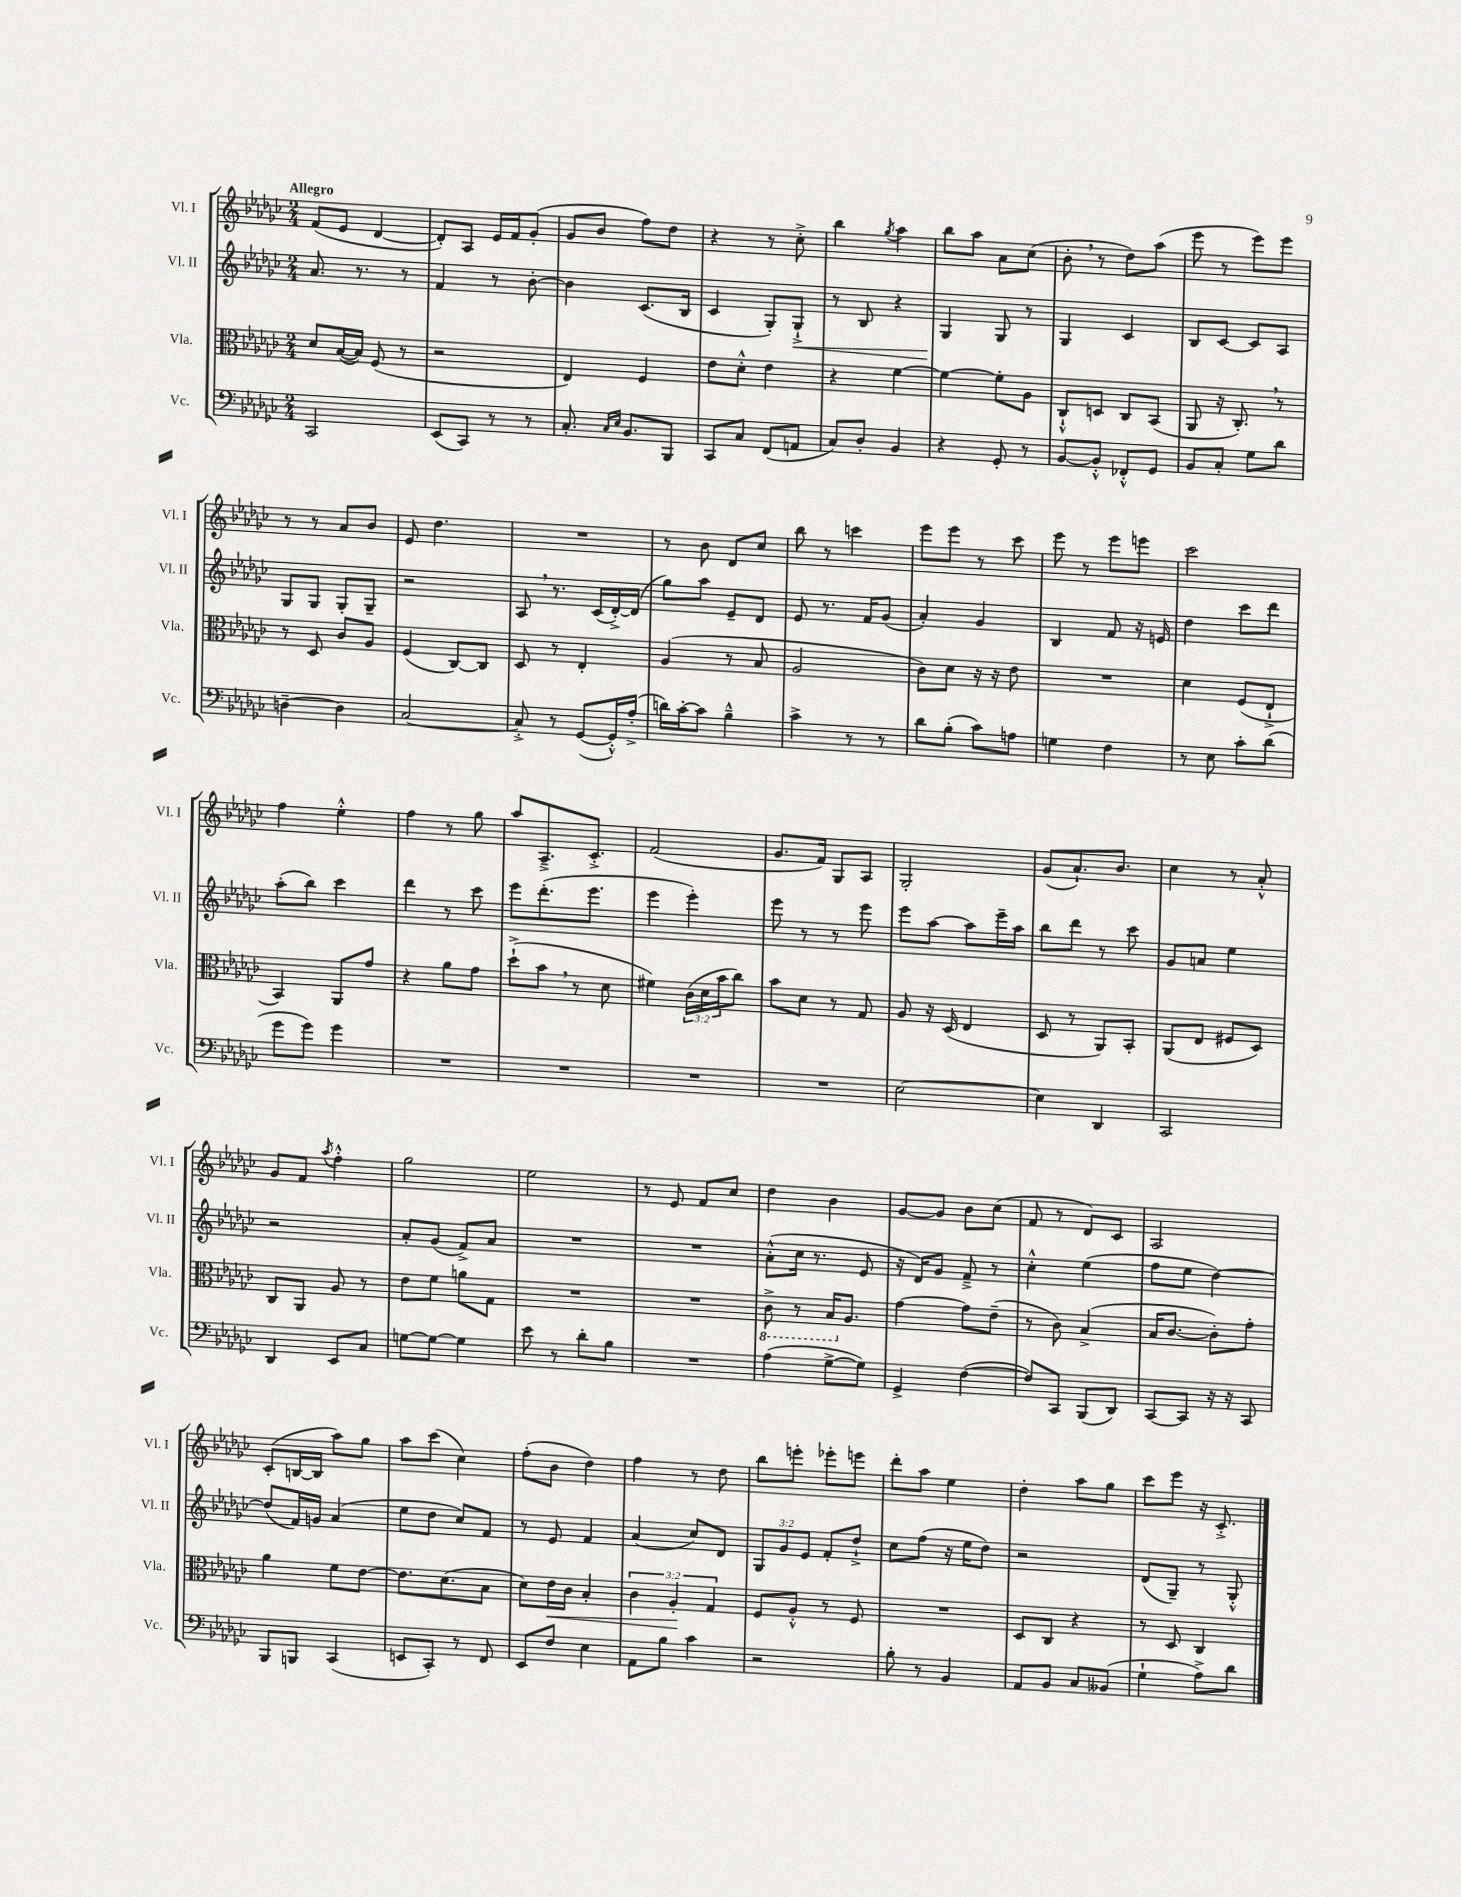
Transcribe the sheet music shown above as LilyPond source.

<<
\new StaffGroup <<
\new Staff = "s0" \with { instrumentName = "Vl. I" shortInstrumentName = "Vl. I" } {
    \clef treble \key ges \major \numericTimeSignature \time 2/4 \tempo "Allegro"
    f'8( ees'8 des'4~ |
    des'8-.) aes8 ees'16 f'16 ges'8-.( |
    ges'8 bes'8 f''8) des''8 |
    r4 r8 ces''8-.-> |
    bes''4 \acciaccatura { ges''8 } aes''4 |
    bes''8 aes''8 aes'8 ces''8( |
    bes'8-. \breathe r8 des''8) aes''8( |
    ees'''8 r8 ees'''8) ees'''8 |
    r8 r8 aes'8 bes'8 |
    ees'8 des''4. |
    R2 |
    r8 bes'8 des'8 ces''8 |
    bes''8 r8 c'''4 |
    ees'''8 ees'''8 r8 ces'''8 |
    ees'''8 r8 ees'''8 e'''8 |
    ces'''2 |
    f''4 ees''4-.-^ |
    f''4 r8 ges''8 |
    aes''8 aes8.---> ces'8.-.-> |
    f'2( |
    ges'8. f'16) ges8 aes8 |
    ges2-. |
    ges'8( aes'8.-!) bes'8. |
    ces''4 r8 aes'8-.-^ |
    ges'8 f'8 \acciaccatura { aes''8 } f''4-.-^ |
    ges''2 |
    ees''2 |
    r8 ees'8 f'8 ces''8 |
    des''4 bes'4 |
    ges'8~ ges'8 bes'8 ces''8( |
    f'8 r8 des'8) ces'8 |
    aes2 |
    ces'8-.( b16~ b16 aes''8) ges''8 |
    aes''8 ces'''8( ces''4) |
    f''8-.( bes'8 des''4) |
    f''4 r8 des''8 |
    bes''8 e'''8-. ees'''8-. e'''8 |
    des'''8-. aes''8 ees''4 |
    des''4-. aes''8 ges''8 |
    ces'''8 ees'''8 r16 ces'8.-.-> \bar "|." |
}
\new Staff = "s1" \with { instrumentName = "Vl. II" shortInstrumentName = "Vl. II" } {
    \clef treble \key ges \major \numericTimeSignature \time 2/4 \override Staff.TupletNumber.text = #tuplet-number::calc-fraction-text
    aes'8. r8. r8 |
    f'4 r8 bes'8~-. |
    bes'4 ces'8.( bes16 |
    ces'4 ges8-.) ges8-!->\< |
    r8 bes8 r4 |
    ges4\! ges8 r8 |
    ges4 ces'4 |
    bes8 ces'8~ ces'8 aes8 |
    ges8 ges8 ges8-. ges8-- |
    r2 |
    aes8 \breathe r8. ces'16( des'16~-.->) des'16( |
    ges''8) aes''8 ees'8-- des'8 |
    ees'8 r8. f'16 ges'8( |
    aes'4-.) ges'4 |
    bes4 f'8 r16 e'16 |
    des''4 ces'''8 des'''8 |
    aes''8-.( bes''8) ces'''4 |
    des'''4 r8 ces'''8 |
    ees'''8 des'''8.-.( ees'''8. |
    ees'''4 ees'''4-.) |
    ees'''8 r8 r8 ees'''8 |
    ees'''8 aes''8~ aes''8 ees'''16-- aes''16 |
    bes''8 des'''8 r8 ces'''8 |
    ges'8 a'8 ees''4 |
    r2 |
    aes'8-. ges'8( f'8->) aes'8 |
    R2 |
    R2 |
    aes'8-.-^( ces''16 r8. ees'8 |
    r16 des'16) ges'8 f'8---> r8 |
    ces''4-.-^ ees''4( |
    f''8 ees''8 des''4~) |
    des''8( f'16) g'16 aes'4( |
    ees''8 des''8 ces''8) f'8 |
    r8 ees'8 f'4 |
    aes'4( ces''8) des'8 |
    \tuplet 3/2 { ges8 ges'8 ees'8 } f'8-. des''8-!-> |
    ces''8 f''8( r16 ees''16 des''8) |
    r2 |
    des'8( ges8--) r8 ges8-.-^ \bar "|." |
}
\new Staff = "s2" \with { instrumentName = "Vla." shortInstrumentName = "Vla." } {
    \clef alto \key ges \major \numericTimeSignature \time 2/4 \override Staff.TupletNumber.text = #tuplet-number::calc-fraction-text
    des'8 bes16~( bes16) f8( r8 |
    r2 |
    ees4) f4 |
    ees'8 des'8-.-^ ees'4 |
    r4 f'4~ |
    f'4~ f'8-. aes8 |
    ces8-!-^ d8 ces8 bes,8( |
    aes,8 r16 ces8.-.) \breathe r8 |
    r8 des8 ces'8 aes8 |
    f4( ces8~) ces8 |
    des8 r8 ees4-. |
    aes4( r8 bes8 |
    aes2 |
    ces'8) des'8 r16 r16 ees'8 |
    R2 |
    des'4 f8( ees8-!-> |
    bes,4) aes,8 ges'8 |
    r4 aes'8 ges'8 |
    des''8-!->( bes'8 \breathe r8 des'8 |
    fis'4) \tuplet 3/2 { ces'16( des'16 bes'16 } ces''8) |
    bes'8 des'8 r8 ges8 |
    aes8 r16 des16( ees4 |
    des8 r8 aes,8) bes,8-. |
    aes,8( ees8 fis8 des8) |
    ces8 aes,8 aes8 r8 |
    ees'8 f'8 a'8 ges8 |
    R2 |
    R2 |
    \ottava #-1 ces8-> r8 bes,16 \ottava #0 aes8. |
    ges'4~ ges'8 ees'8--( |
    r8 ces'8) bes4->( |
    bes16 ces'8.~ ces'8-.) ges'8-. |
    aes'4 f'8 ees'8~ |
    ees'8. des'8.( bes8 |
    des'8) ees'16\< ces'16 bes4-. |
    \tuplet 3/2 { ces'4 aes4-.\! ges4 } |
    f8 aes8-.-^ r8 f8 |
    R2 |
    des8 ces8 r4 |
    r8 des8 ces4 \bar "|." |
}
\new Staff = "s3" \with { instrumentName = "Vc." shortInstrumentName = "Vc." } {
    \clef bass \key ges \major \numericTimeSignature \time 2/4
    ces,2 |
    ees,8( ces,8) r8 r8 |
    ces8.-. \grace { ces16 ees16 } bes,8. bes,,8 |
    ces,8 ces8 f,8( a,8 |
    ces8) des8-. bes,4 |
    r4 ges,8-. r8 |
    bes,8~ bes,8-.-^ fes,8-.-^ ges,8 |
    bes,8 ces8-. ges8 des'8 |
    d4~-- d4 |
    ces2~ |
    ces8-.-> r8 ges,8~( ges,16-.-^) aes16-.->( |
    d'16) ces'16~-. ces'8 bes4---^ |
    ces'4-> r8 r8 |
    des'8 bes8-.( ces'8) a8 |
    g4 f4 |
    r8 ees8 ces'8-. des'8( |
    ges'8 ges'8) ges'4 |
    R2 |
    R2 |
    R2 |
    R2 |
    ees2~ |
    ees4 des,4 |
    ces,2 |
    des,4 ees,8 ces8 |
    g8~ g8~ g4 |
    ees'8 r8 des'8-. bes8 |
    R2 |
    aes4( ges8~-> ges8) |
    ges,4-> f4~( |
    f8) ces,8 bes,,8( des,8) |
    ces,8~ ces,8 r16 r16 ces,8 |
    bes,,8 b,,8 ces,4( |
    e,8 ces,8-.) r8 f,8 |
    ees,8 f8 ees4 |
    aes,8 bes8 ces'4 |
    r2 |
    bes8-. r8 bes,4 |
    aes,8 bes,8 ces8 beses,8( |
    ges4-! aes8->) des'8 \bar "|." |
}
>>
>>
\layout { \context { \Score \remove "Bar_number_engraver" } }
